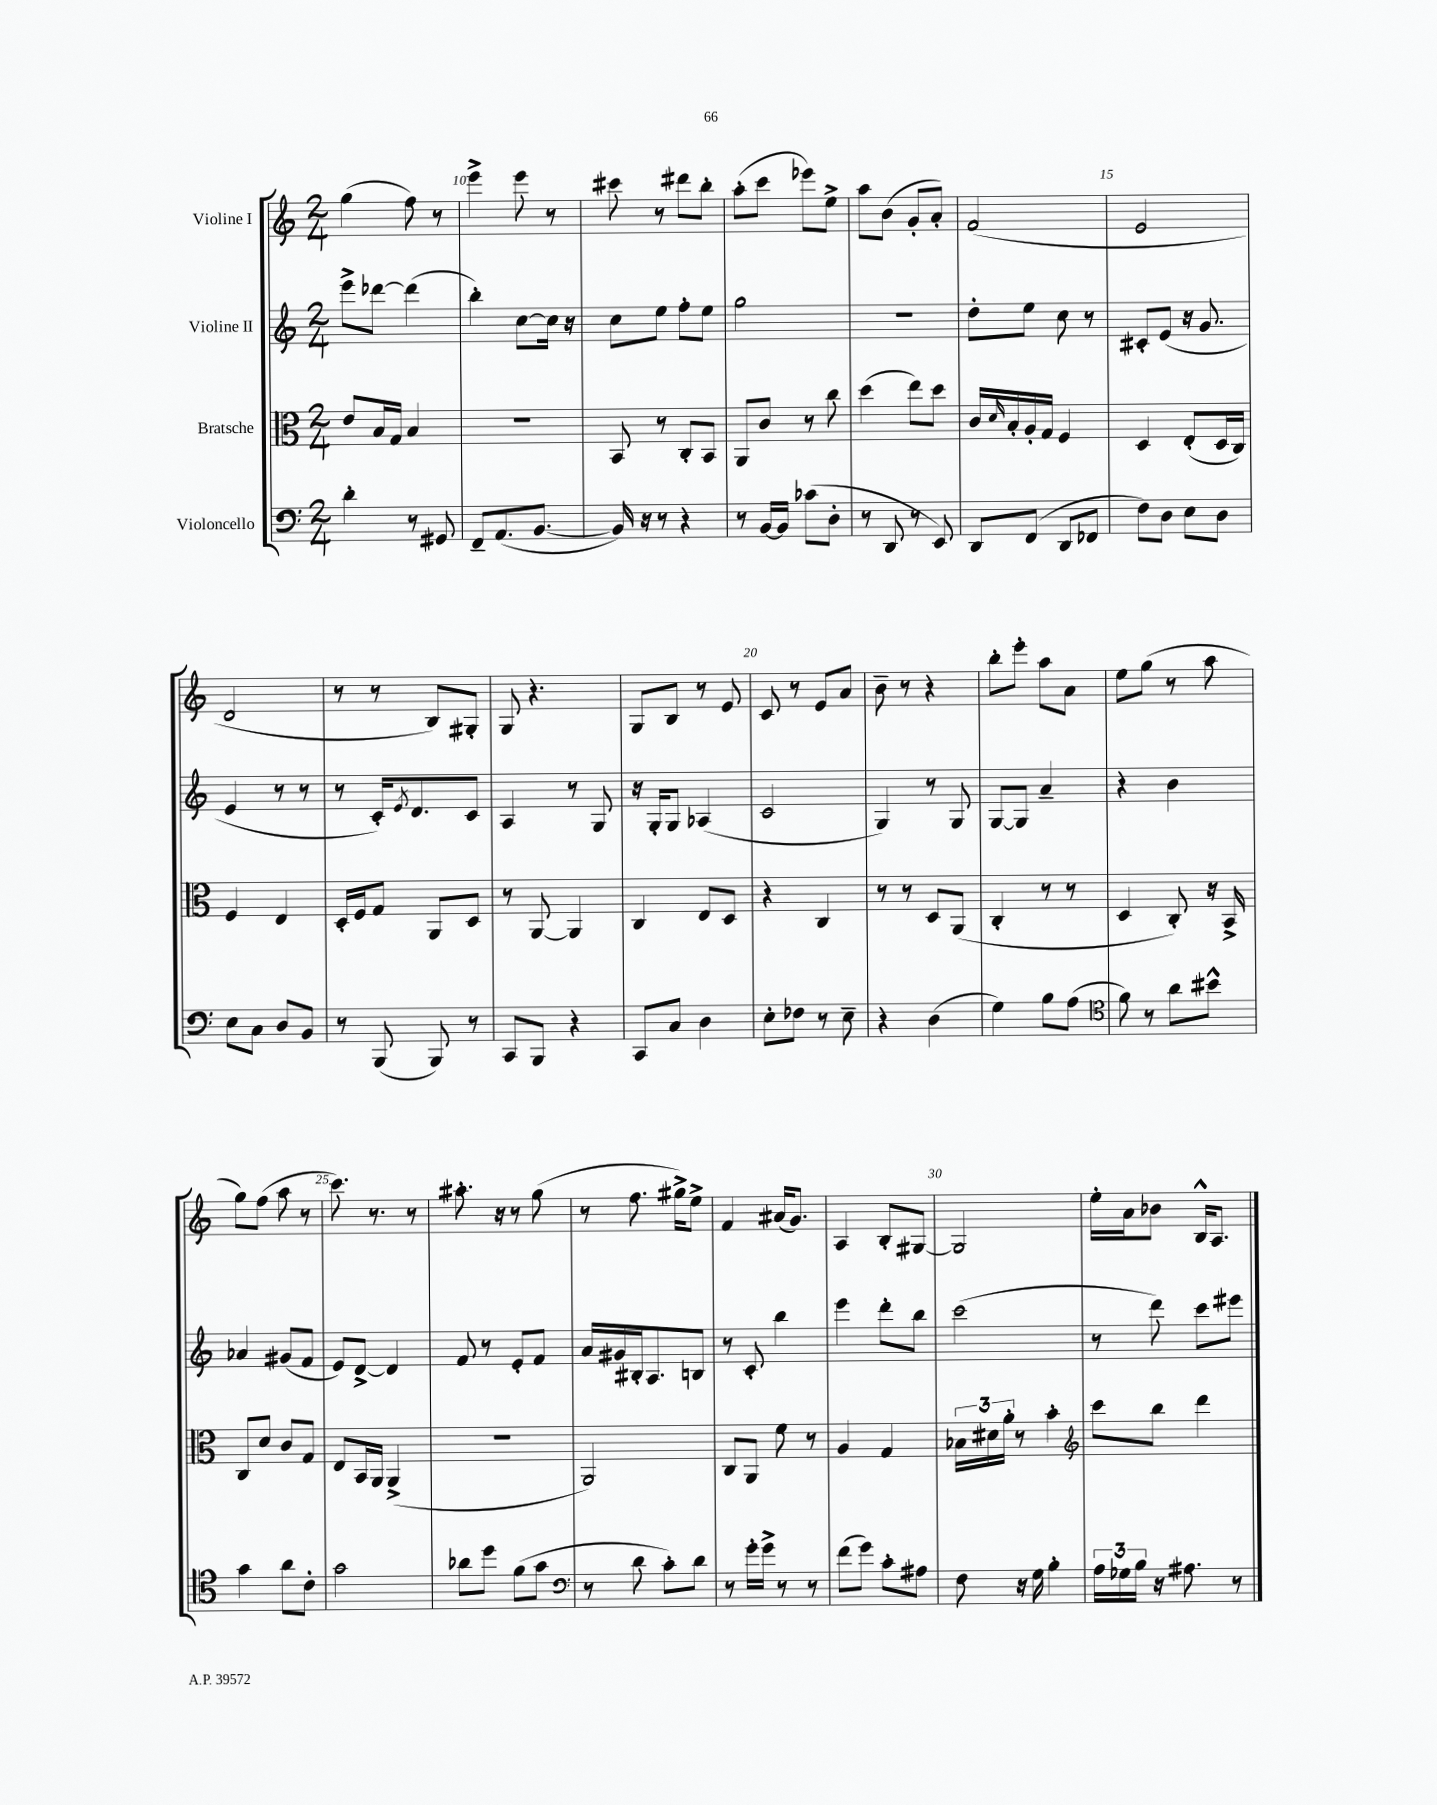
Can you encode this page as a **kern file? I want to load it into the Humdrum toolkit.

**kern	**kern	**kern	**kern
*part4	*part3	*part2	*part1
*staff4	*staff3	*staff2	*staff1
*I"Violoncello	*I"Bratsche	*I"Violine II	*I"Violine I
*clefF4	*clefC3	*clefG2	*clefG2
*k[]	*k[]	*k[]	*k[]
*M2/4	*M2/4	*M2/4	*M2/4
=9	=9	=9	=9
4d'\	8e/L	8eee^\L	(4gg\
.	16B/L	[8ddd-X\J	.
.	16G/JJ	.	.
8r	4B/	(4ddd-\]	8ff\)
8GG#X/	.	.	8r
=10	=10	=10	=10
8FF~/L	2r	4bb'\)	4eee^\
(8.AA/	.	.	.
.	.	[8cc\L	8eee\
[8.BB/J	.	.	.
.	.	16cc\Jk]	8r
.	.	16r	.
=11	=11	=11	=11
16BB/])	8BB/	8cc\L	8ccc#X\
16r	.	.	.
8r	8r	8ee\J	8r
4r	8C'/L	8ff'\L	8ddd#X\L
.	8BB/J	8ee\J	8bb'\J
=12	=12	=12	=12
8r	8AA/L	2gg\	(8aa'\L
[16BB/LL	8c/J	.	8ccc\J
16BB/JJ]	.	.	.
(8c-X\L	8r	.	8eee-X\L)
8D'\J	8cc\	.	8ee^\J
=13	=13	=13	=13
8r	(4dd\	2r	8aa\L
8DD/	.	.	(8b\J
8r	8ee\L)	.	8g'/L
8EE/)	8dd\J	.	8a'/J)
=14	=14	=14	=14
8DD/L	16c/LL	8dd'\L	(2f/
.	16qqd/	.	.
.	16B'/	.	.
(8FF/J	16A'/	8ee\J	.
.	16G/JJ	.	.
8DD/L	4F/	8cc\	.
8FF-X/J	.	8r	.
=15	=15	=15	=15
8F\L)	4D/	8c#X'/L	2e/
8D\J	.	(8e/J	.
8E\L	(8E'/L	16r	.
.	.	8.g/	.
8D\J	16D/L	.	.
.	16C/JJ)	.	.
!!LO:LB:g=z
=16	=16	=16	=16
8E\L	4F/	4e/	2d/
8C\J	.	.	.
8D/L	4E/	8r	.
8BB/J	.	8r	.
=17	=17	=17	=17
8r	16D'/LL	8r	8r
.	16F/J	.	.
(8BBB/	8G/J	16c'/KL)	8r
.	.	8qe/	.
.	.	8.d/	.
8BBB/)	8AA/L	.	8B/L)
8r	8D/J	8c/J	8G#X'/J
=18	=18	=18	=18
8CC/L	8r	4A/	8G/
8BBB/J	[8AA/	.	4.r
4r	4AA/]	8r	.
.	.	8G/	.
=19	=19	=19	=19
8CC/L	4C/	16r	8G/L
.	.	16G'/KL	.
8C/J	.	8G/J	8B/J
4D\	8E/L	(4A-X/	8r
.	8D/J	.	8e/
=20	=20	=20	=20
8E'\L	4r	2c/	8c/
8F-X\J	.	.	8r
8r	4C/	.	8e/L
8E~\	.	.	8a/J
=21	=21	=21	=21
4r	8r	4G/)	8b~\
.	8r	.	8r
(4D\	8D/L	8r	4r
.	(8AA/J	8G/	.
=22	=22	=22	=22
4G\)	4C'/	[8G/L	8bb'\L
.	.	8G/J]	8eee'\J
8B\L	8r	4a~/	8aa\L
(8A\J	8r	.	8a\J
=23	=23	=23	=23
*clefC4	*	*	*
8f\)	4D/	4r	8ee\L
8r	.	.	(8gg\J
8a\L	8C'/)	4b\	8r
8b#X^^\J	16r	.	8aa\
.	16BB^/	.	.
!!LO:LB:g=z
=24	=24	=24	=24
4g\	8C/L	4a-X/	8gg\L)
.	8d/J	.	(8ff\J
8a\L	8c/L	(8g#X/L	8aa\
8c'\J	8G/J	8f/J	8r
=25	=25	=25	=25
2g\	8E/L	8e/L)	8.ccc\)
.	16BB/L	[8d^/J	.
.	16AA/JJ	.	8.r
.	(4AA^/	4d/]	.
.	.	.	8r
=26	=26	=26	=26
8a-X\L	2r	8f/	8.aa#X'\
8dd\J	.	8r	.
.	.	.	16r
(8f\L	.	8e'/L	8r
8g\J	.	8f/J	(8gg\
=27	=27	=27	=27
*clefF4	*	*	*
8r	2AA/)	16a/LL	8r
.	.	16g#X/	.
8d\	.	16B#X'/J	8.ff\
.	.	8.A/	.
8c'\L)	.	.	.
.	.	.	16gg#X^\KL)
8d\J	.	8Bn/J	8ee^\J
=28	=28	=28	=28
8r	8C/L	8r	4f/
16g'\LL	8AA/J	8c'/	.
16g^\JJ	.	.	.
8r	8f\	4bb\	(16a#X/KL
.	.	.	8.g/J)
8r	8r	.	.
=29	=29	=29	=29
(8f\L	4A/	4eee\	4A/
8g\J)	.	.	.
8c'\L	4G/	8ddd'\L	8B'/L
8A#X\J	.	8bb\J	[8G#X/J
=30	=30	=30	=30
8F\	24B-X\LL	(2ccc\	2G#/]
.	24d#X\	.	.
.	24a'\JJ	.	.
16r	8r	.	.
16G\	.	.	.
4B'\	4b'\	.	.
=31	=31	=31	=31
*	*clefG2	*	*
24A\LL	8ccc\L	8r	16ee'\LL
24G-X\	.	.	.
.	.	.	16a\J
24B\JJ	.	.	.
16r	8bb\J	8ddd\)	8b-X\J
8.A#X\	.	.	.
.	4ddd\	8ccc\L	16B^^/KL
.	.	.	8.A/J
8r	.	8eee#X\J	.
==	==	==	==
*-	*-	*-	*-
